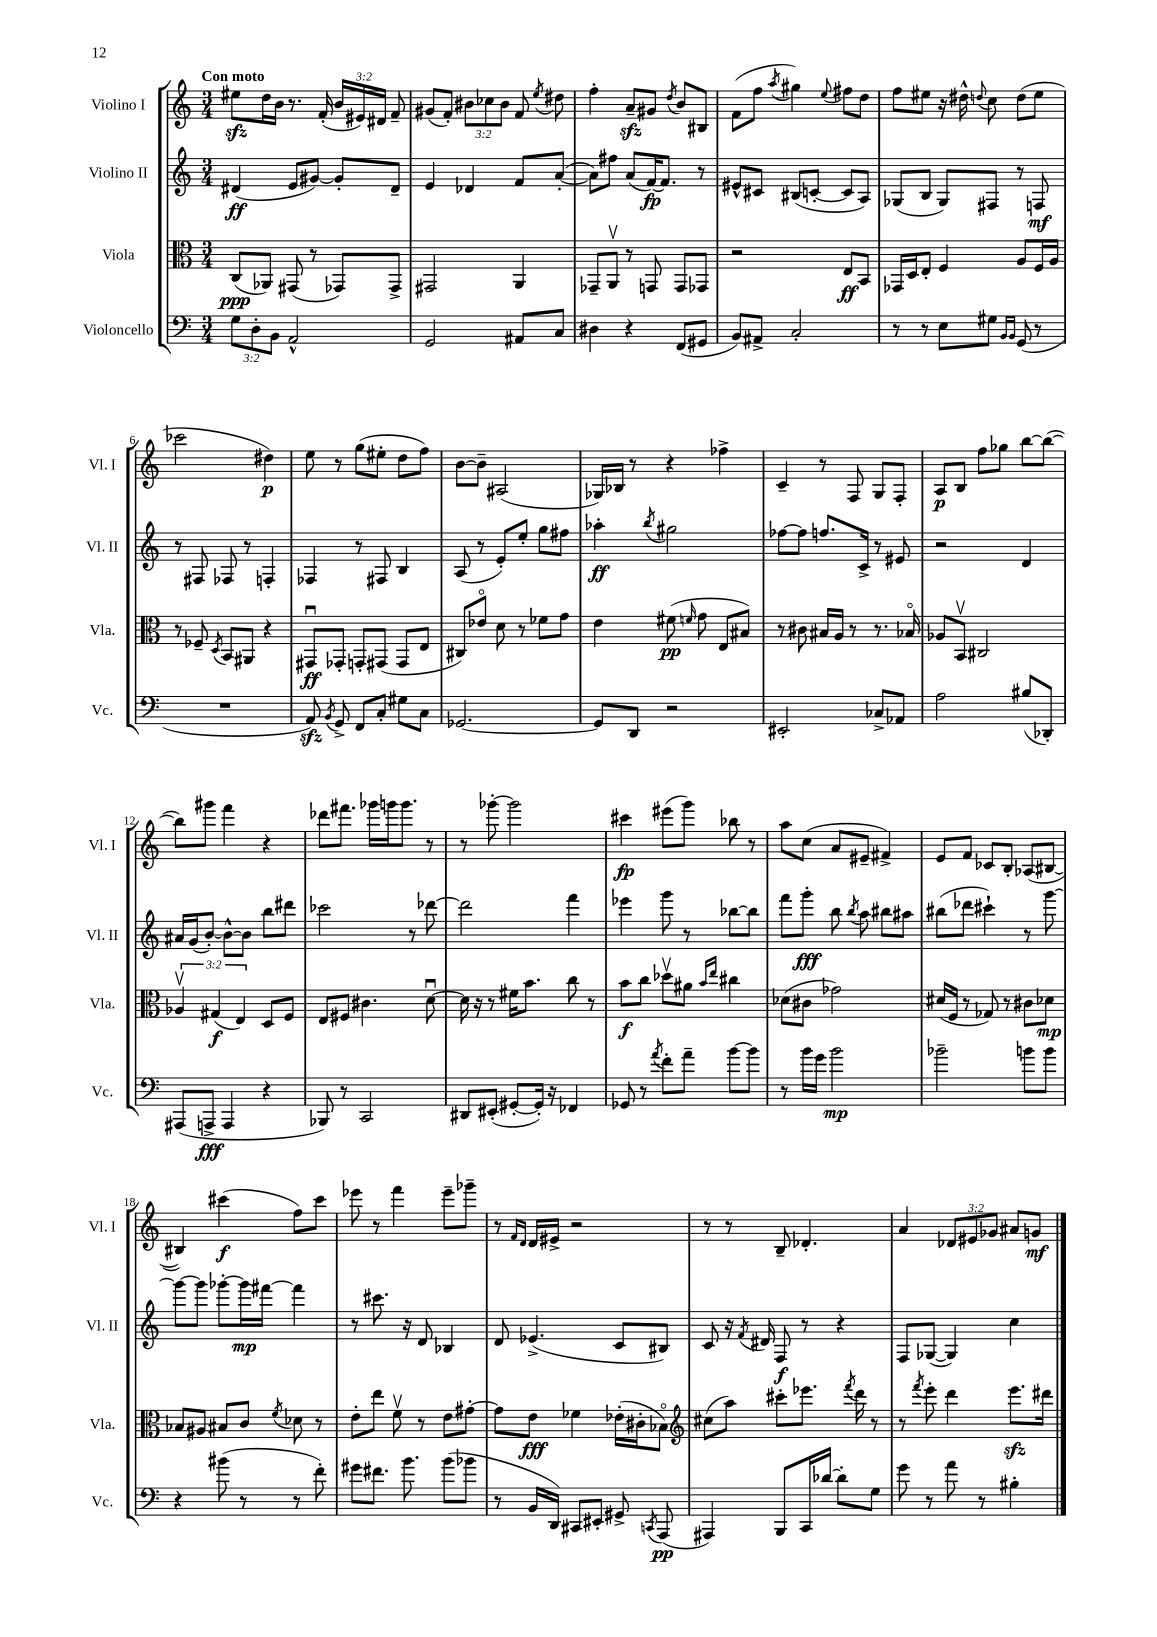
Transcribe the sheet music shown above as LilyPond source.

<<
\new StaffGroup <<
\new Staff = "s0" \with { instrumentName = "Violino I" shortInstrumentName = "Vl. I" } {
    \clef treble \key c \major \numericTimeSignature \time 3/4 \override Staff.TupletNumber.text = #tuplet-number::calc-fraction-text \tempo "Con moto"
    \autoBeamOff eis''8[\sfz d''16 b'16] r8. f'16-.( \tuplet 3/2 { b'16[ eis'16) dis'16] } f'8-- |
    gis'8[( f'8]-.) \tuplet 3/2 { bis'8[ ces''8 bis'8] } f'8 \acciaccatura { e''8 } dis''8 |
    f''4-. a'8[--\sfz gis'8] \acciaccatura { d''8 } b'8[ bis8] |
    f'8[( f''8] \acciaccatura { a''8 } gis''4) \appoggiatura { e''8 } fis''8[ d''8] |
    f''8[ eis''8] r16 dis''16-^ \appoggiatura { d''8 } c''8 d''8[( eis''8] |
    ces'''2 dis''4\p) |
    e''8 r8 g''8[( eis''8]-. d''8[ f''8]) |
    b'8[~ b'8]-- ais2( |
    ges16[) bes16] r8 r4 fes''4-> |
    c'4-- r8 f8 g8[ f8]-. |
    a8[\p b8] f''8[ ges''8] b''8[~ b''8]~( |
    b''8[) gis'''8] f'''4 r4 |
    des'''8[ fis'''8.] ges'''16[ g'''16 g'''8.] r8 |
    r8 ges'''8~-. ges'''2 |
    cis'''4\fp eis'''8[( g'''8]) bes''8 r8 |
    a''8[ c''8]( a'8[ eis'8]-- fis'4->) |
    e'8[ f'8] ces'8[ b8]-. aes8[( bis8]~ |
    bis4) cis'''4\f( f''8[) cis'''8] |
    ees'''8 r8 f'''4 ees'''8[-- ges'''8]-- |
    r8 \grace { f'16[ d'16] } d'16[ eis'16]-> r2 |
    r8 r8 b8-- des'4.-. |
    a'4 \tuplet 3/2 { des'8[ eis'8 ges'8] } ais'8[ g'8]\mf \bar "|." |
}
\new Staff = "s1" \with { instrumentName = "Violino II" shortInstrumentName = "Vl. II" } {
    \clef treble \key c \major \numericTimeSignature \time 3/4
    \autoBeamOff dis'4\ff( e'8[ gis'8]~) gis'8[-. dis'8]-- |
    e'4 des'4 f'8[ a'8]~-.( |
    a'8[) fis''8] a'8[( f'16~\fp) f'8.] r8 |
    eis'8[-^ cis'8] bis8[( c'8]~-. c'8[ a8]) |
    ges8[( b8] ges8[) fis8] r8 f8\mf |
    r8 fis8 fes8 r8 f4-. |
    fes4 r8 fis8 b4 |
    a8( r8 e'8[-.) e''8]-. g''8[ fis''8] |
    aes''4-.\ff \acciaccatura { b''8 } gis''2 |
    fes''8[~ fes''8] f''8.[ c'16]-> r8 eis'8 |
    r2 d'4 |
    ais'16[ g'16( b'8]~-.) b'8[~-^ b'8] b''8[ dis'''8] |
    ces'''2 r8 des'''8~ |
    des'''2 f'''4 |
    ees'''4 g'''8 r8 bes''8[~ bes''8] |
    f'''8[ g'''8]-.\fff b''8 \acciaccatura { b''8 } a''8 bis''8[ ais''8] |
    bis''8[( des'''8] cis'''4-!) r8 g'''8~ |
    g'''8[~ g'''8] ges'''8[~-. ges'''16\mp fis'''16]~ fis'''4 |
    r8 cis'''8. r16 d'8 bes4 |
    d'8 ees'4.->( c'8[ bis8]) |
    c'8 r16 \acciaccatura { f'8 } dis'16 f8\f r8 r4 |
    f8[ ges8]~( ges4) c''4 \bar "|." |
}
\new Staff = "s2" \with { instrumentName = "Viola" shortInstrumentName = "Vla." } {
    \clef alto \key c \major \numericTimeSignature \time 3/4 \override Staff.TupletNumber.text = #tuplet-number::calc-fraction-text
    \autoBeamOff c8[\ppp( aes,8]) gis,8( r8 ges,8[) ges,8]-> |
    gis,2 a,4 |
    ges,8[-- a,8]\upbow r8 g,8 g,8[ ges,8] |
    r2 e8[\ff b,8] |
    ges,16[ d16 e8]-. f4 a8[ f16 a16] |
    r8 fes8-- \acciaccatura { d8 } b,8[ ais,8] r4 |
    gis,8[\downbow\ff ges,8]-. g,8[-. gis,8]( gis,8[ e8] |
    cis8[) ees'8]\flageolet d'8 r8 fes'8[ g'8] |
    e'4 fis'8\pp( \grace { f'16 } g'8 e8[ bis8]) |
    r8 cis'8 bis16[ a16] r8 r8. bes16\flageolet |
    aes8[ b,8]\upbow cis2 |
    \tuplet 3/2 { aes4\upbow gis4\f( e4) } d8[ f8] |
    e8[ fis8] cis'4. d'8~\downbow |
    d'16 r16 r8 fis'16[ b'8.] c''8 r8 |
    b'8[\f c''8] des''8[\upbow ais'8] \grace { b'16[ e''16] } cis''4 |
    des'8[( cis'8] ges'2) |
    dis'16[( f16] r8 ges8) r8 cis'8[ des'8]\mp |
    bes8[ ais8] bis8[ c'8] \acciaccatura { f'8 } des'8 r8 |
    e'8[-. e''8] f'8\upbow r8 e'8[ gis'8]~-. |
    gis'8[ e'8]\fff fes'4 ees'16[-.( cis'16-. bes8]\flageolet) |
    \clef treble cis''8[( a''8]) cis'''8[-. ees'''8.] \acciaccatura { f'''8 } d'''16 r8 |
    r8 \acciaccatura { f'''8 } e'''8-. d'''4 e'''8.[\sfz dis'''16] \bar "|." |
}
\new Staff = "s3" \with { instrumentName = "Violoncello" shortInstrumentName = "Vc." } {
    \clef bass \key c \major \numericTimeSignature \time 3/4 \override Staff.TupletNumber.text = #tuplet-number::calc-fraction-text
    \autoBeamOff \tuplet 3/2 { g8[ d8-. b,8] } a,2-^ |
    g,2 ais,8[ c8] |
    dis4 r4 f,8[( gis,8] |
    b,8[) ais,8]-> c2-. |
    r8 r8 e8[ gis8] \grace { b,16[ b,16] } g,8( r8 |
    R2. |
    a,8\sfz) \acciaccatura { b,8 } g,8-> f,8[ c8]-. gis8[ c8] |
    ges,2.~ |
    ges,8[ d,8] r2 |
    eis,2-. ces8[-> aes,8] |
    a2 bis8[( des,8]-.) |
    ais,,8[( a,,8]->\fff a,,4 r4 |
    bes,,8) r8 c,2 |
    dis,8[ eis,8]-.( gis,8[~-. gis,16]-.) r16 fes,4 |
    ges,8 r8 \acciaccatura { a'8 } f'8[-. a'8]-- b'8[~ b'8] |
    r8 b'16[ g'16] b'2\mp |
    bes'2-- b'8[ b'8] |
    r4 bis'8( r8 r8 f'8-.) |
    gis'8[ fis'8.] b'8. b'8[( bes'8] |
    r8 b,16[ d,16]) cis,8[ eis,8]-. gis,8-> \acciaccatura { c,8 } a,,8\pp( |
    ais,,4) b,,8[ c,16 des'16]~ des'8[-. g8] |
    g'8 r8 a'8 r8 bis4-. \bar "|." |
}
>>
>>
